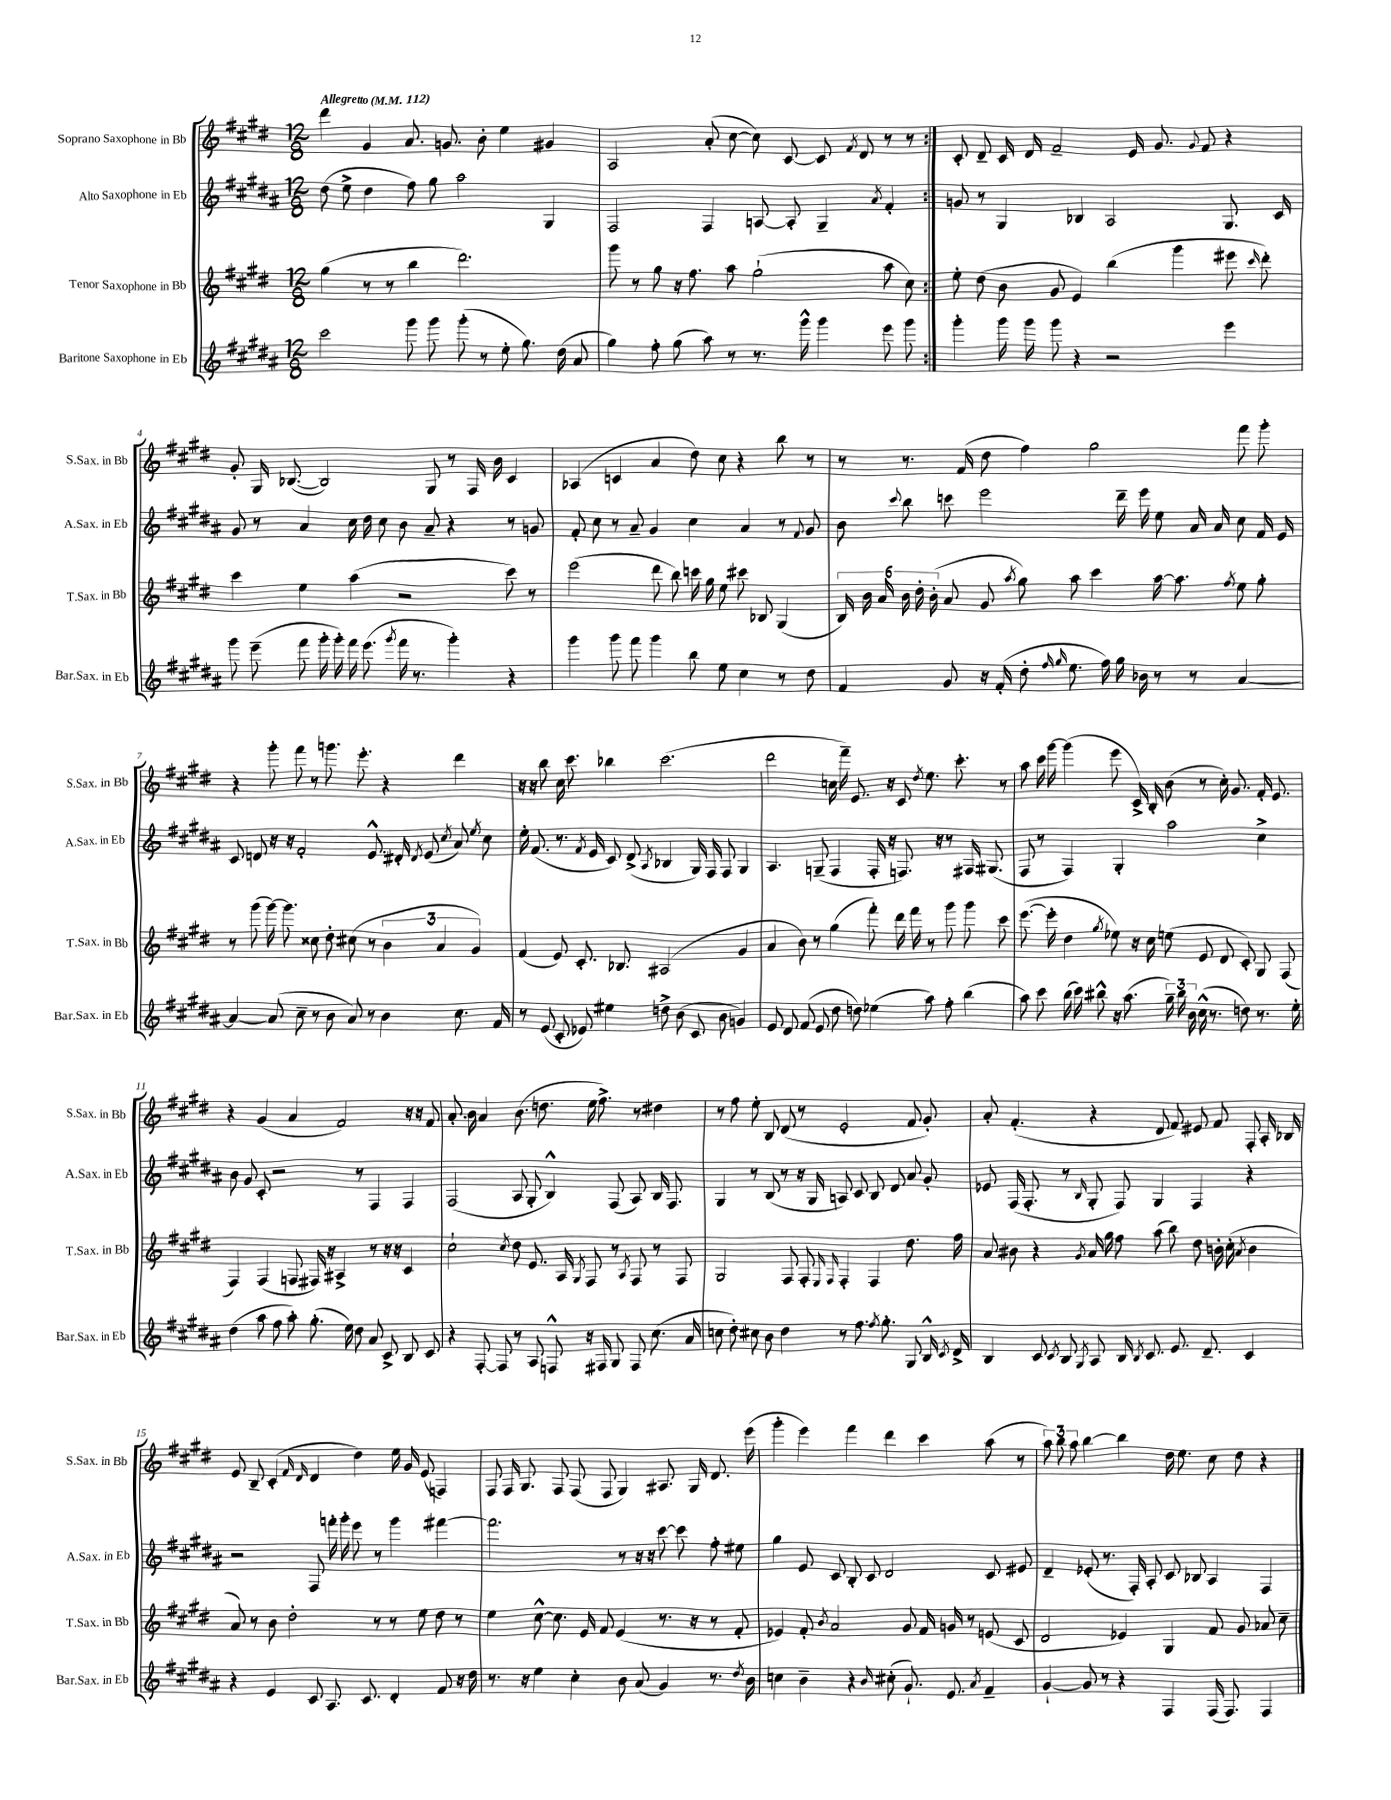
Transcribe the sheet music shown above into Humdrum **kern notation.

**kern	**kern	**kern	**kern
*staff4	*staff3	*staff2	*staff1
*clefG2	*clefG2	*clefG2	*clefG2
*k[f#c#g#d#a#]	*k[f#c#g#d#]	*k[f#c#g#d#a#]	*k[f#c#g#d#]
*M12/8	*M12/8	*M12/8	*M12/8
*MM112	*MM112	*MM112	*MM112
2ccc#\	(4gg#\	(8dd#\	4ddd#\
.	.	8ee^\	.
.	8r	4dd#\	4g#/
.	8r	.	.
8ggg#\	4bb\	8ff#\)	8.a/
8ggg#\	.	8gg#\	.
.	.	.	8.g/
(8ggg#'\	2.ddd#\)	2aa#\	.
8r	.	.	8b'\
8ee'\	.	.	4ee\
8.gg#\)	.	.	.
.	.	4G#/	4g#/
(16dd#\	.	.	.
8a#/	.	.	.
=	=	=	=
4gg#\)	8ggg#\	2F#/	2A/
.	8r	.	.
8ff#'\	8gg#\	.	.
(8gg#\	16r	.	.
.	8.ff#\	.	.
8aa#\)	.	4F#/	(8a'/
8r	8aa\	.	[8cc#\
8.r	(2gg#`\	[8A/	8cc#\])
.	.	8A'/]	[8c#/
16ggg#^^\	.	.	.
4ggg#\	.	4G#~/	8c#/]
.	.	.	8qf#/
.	.	.	8d#/
.	.	8qa#/	.
8eee\	8aa\	4f#'/	8r
8ggg#\	8cc#\)	.	8r
=:|!	=:|!	=:|!	=:|!
4ggg#'\	8ee'\	8g/	8c#'/
.	(8dd#\	8r	8d#~/
16ggg#\	8b\	4G#/	16c#/
16ggg#\	.	.	16d#/
8ggg#\	8g#/	.	2f#~/
4r	4e/)	4B-/	.
2r	(4bb\	2A#/	.
.	.	.	16e/
.	.	.	8.g#/
.	4ggg#\	.	.
.	.	.	8qqg#/
.	.	.	8f#/
4eee\	8eee#\	8.G#/	4r
.	16qqccc#/	.	.
.	8ddd#'\)	.	.
.	.	16c#/	.
=	=	=	=
8ggg#\	4ccc#\	8g#/	8g#'/
(8eee~\	.	8r	16G#/
.	.	.	([8.B-/
8fff#\	4ee\	4a#/	.
16ggg#'\	.	.	2B-/])
16ggg#'\)	.	.	.
16fff#\	(4aa\	16cc#\	.
(8.eee\	.	16dd#\	.
.	.	8cc#\	.
8qggg#/	.	.	.
16fff#\	2r	8b\	.
8.r	.	.	.
.	.	8a#~/	8G#/
4ggg#'\)	.	4r	8r
.	.	.	16F#/
.	.	.	16b\
4r	8ccc#\)	8r	4c#/
.	8r	8g/	.
=	=	=	=
4ggg#\	(2eee\	8f#'/	(4A-/
.	.	8cc#\	.
8ggg#\	.	8r	4c/
8fff#\	.	8a#~/	.
4ggg#\	8ddd#\	4g#/	4a/
.	8bb\)	.	.
8bb\	16ccc\	4cc#\	8dd#\)
.	16gg#\	.	.
8ee\	8ee\	.	8cc#\
4cc#\	8ccc#\	4a#/	4r
.	8B-/	.	.
8r	(4G#/	8r	8bb\
.	.	8qqf#/	.
8dd#\	.	8g#/	8r
=	=	=	=
4f#/	24B/)	8b\	8r
.	24b\	.	.
.	24a/	.	.
.	.	8qqccc#/	.
.	24b\	8bb\	8.r
.	24dd#'\	.	.
.	(24b'\	.	.
8g#/	8a/	8ccc\	.
.	.	.	(16f#/
16r	8g#/	2eee\	8dd#\
(16f#'/	.	.	.
.	8qaa/	.	.
8dd#'\	8gg#\)	.	4ff#\)
16qqff#/	.	.	.
16qqgg#/	.	.	.
8.ee\	8aa\	.	.
.	4ccc#\	.	2gg#\
16ff#\)	.	.	.
16gg#\	.	16ddd#~\	.
16b-\	.	16eee\	.
8r	[16aa\	8ee\	.
.	8.aa\]	.	.
8r	.	16a#/	.
.	.	16a#/	.
.	8qff#/	.	.
[4a#/	8ee\	8cc#\	8fff#\
.	8gg#'\	16f#/	8ggg#'\
.	.	16e/	.
=	=	=	=
4a#/_	8r	8c#/	4r
.	(8ggg#\	8d/	.
(8a#/]	[16ggg#\)	16r	8ggg#'\
.	8.ggg#\]	16r	.
8cc#~\	.	2f#'/	8fff#\
8r	8cc##\	.	8r
8b\	8dd#'\	.	8.ggg\
8a#/)	(8cc#\	.	.
.	.	.	8.eee'\
8r	8r	8.e^^/	.
4b\	6b\	.	4r
.	.	16d#'/	.
.	.	8qd#/	.
.	.	(8e/	.
.	6a/	.	.
.	.	8qcc#/	.
8.cc#\	.	8a#/)	4ddd#\
.	6g#/)	.	.
.	.	8qee/	.
.	.	8cc#\	.
16f#/	.	.	.
=	=	=	=
8r	(4f#/	16ee'\	16r
.	.	(8.f#/	16r
(8e/	.	.	8bb\
8c#'/	8e/)	8.r	16cc#\
.	.	.	8.ccc#\
8e-/)	8.c#'/	.	.
.	.	8qf#/	.
.	.	16e/	.
4ee#\	.	8c#/)	4bb-\
.	8.B-/	.	.
.	.	(8d#^/	.
.	.	8qA#/	.
8dd^\	(2A#/	4B-/	(2.ccc#\
(8b\	.	.	.
8c#/	.	16G#/)	.
.	.	16F#/	.
8b\	.	8F#/	.
4g/)	4g#/	4G#/	.
=	=	=	=
8e/	4a/	4.A#/	2ddd#\
8d#/	.	.	.
(8f#/	8b\)	.	.
8e/	8r	(8G~/	.
8dd#\	(4gg#\	4F#/	16cc\
.	.	.	16fff#~\)
8dd\)	.	.	8.e/
(4ee-\	8fff#'\)	16F#'/	.
.	.	16r	16r
.	16ddd#\	8.F/)	8c#/
.	16fff#\	.	.
.	.	.	8qdd#/
8aa#\)	8r	.	8.ee\
.	.	16r	.
8ff#'\	8ggg#\	8r	.
.	.	.	8.ccc#'\
(4bb\	8ggg#\	16F#/	.
.	.	(8.G#/	.
.	8ccc#\	.	8r
=	=	=	=
8aa#\)	([8.eee\	8F#/	8aa\
8ccc#\	.	8r	16ccc#\
.	16eee'\]	.	[16ggg#\
(16bb\	4dd#\	4F#/)	(4ggg#\]
16ccc#\)	.	.	.
8bb#^^\	.	.	.
.	8qgg#/	.	.
16r	8ee-\)	4G#'/	8eee\
(8.aa#\	.	.	.
.	16r	.	16c#^/)
.	16cc#\	.	16B'/
24gg#~\)	(8ee\	2aa#\	(8b\
24bb#\	.	.	.
24b\	.	.	.
(16cc#^^\	8e/	.	8r
8.r	.	.	.
.	8d#/	.	16cc#'\)
.	.	.	8.g#/
8dd\)	8c#'/)	.	.
8.r	8G#/	4cc#^\	16f#'/
.	.	.	8.e/
.	(8F#/	.	.
16ee'\	.	.	.
=	=	=	=
(4dd#\	4F#/)	8b\	4r
.	.	8g#/	.
8aa#\	(4F#/	8c#'/	(4g#/
8ff#\	.	2r	.
8aa#'\)	8F/	.	4a/
(8.gg#'\	16F#/)	.	.
.	16r	.	.
.	4A#^/	.	2f#/)
16ee\)	.	.	.
8dd#\	.	8r	.
8a#/	8r	4F#/	.
8c#^/	16r	.	.
.	16r	.	.
8B/	4c#/	4F#/	16r
.	.	.	16r
8c#/	.	.	8f#/
=	=	=	=
4r	2cc#`\	(2F#/	8.a'/
.	.	.	16b\
[8F#'/	.	.	4a/
8F#/]	.	.	.
.	8qcc#/	.	.
8r	8dd#\	8A#/	(8.b\
8A#/	8.e/	8G#'/	.
.	.	.	8.dd\
8F^^/	.	4B^^/)	.
.	16A/	.	.
.	8qG#/	.	.
16r	8F#/	.	16ee\
16F#/	.	.	8.ff#^\)
8G#/	8r	(8F#/	.
.	8qA/	.	.
8F#/	8F#/	8A#/)	8r
(8.cc#\	8r	16B/	4dd#\
.	.	8.F#/	.
.	8F#/	.	.
16a#/	.	.	.
=	=	=	=
8cc\	2G#/	4G#/	8r
8dd#'\)	.	.	8ff#\
8cc#\	.	8r	8ee'\
8b\	.	(8B/	8B/
4dd#\	8F#/	8r	(8d#/
.	8F#'/	16r	8r
.	.	16G#/	.
.	16qqE/	.	.
.	16qqF#/	.	.
8r	4F#'/	8A/)	2e'/
8.ff#\	.	8c#/	.
.	4F#/	8B/	.
8qff#/	.	.	.
8.gg#'\	.	.	.
.	.	8d#/	.
8G#/	8.dd#\	8a#/	8f#/
16B^^/	.	8g#'/	8g#'/)
8qc#/	.	.	.
16d#^/	16ff#\	.	.
=	=	=	=
4B/	8a/	8e-/	8a'/
.	8b#\	(16F#/	(4.f#'/
.	.	8.F#'/	.
8c#/	4r	.	.
8qc#/	.	.	.
8B/	.	8r	.
8qG#/	8qg#/	16qqB/	.
8A#/	16a/	8G#'/	4r
.	16gg#\	.	.
16B/	8ff#\	8F#/)	.
8qB/	.	.	.
8.c#/	.	.	.
.	(8aa\	4G#/	8d#/
8.e/	8bb\)	.	8f#/)
.	8dd#\	4F#/	8e#/
8.d#~/	.	.	.
.	16b'\	.	8f#/
.	(16cc#'\	.	.
.	8qa/	.	.
4c#/	4b\	4r	8F#'/
.	.	.	16A'/
.	.	.	16B-/
=	=	=	=
4r	8a/)	2r	8e/
.	8r	.	8B~/
4e/	8b\	.	(4c#'/
.	2dd#'\	.	.
.	.	.	16qqf#/
.	.	.	16qqd#/
8c#/	.	8F#/	4d#/
8.A#/	.	16fff'\	.
.	.	16ggg#'\	.
.	.	8eee\	4dd#\)
8.c#/	.	.	.
.	8r	8r	.
4d#'/	8r	4ggg#\	16ee\
.	.	.	16g#/
.	8ee\	.	(8e/
8f#/	8dd#\	[4fff#\	4F/)
16r	8r	.	.
16dd#\	.	.	.
=	=	=	=
8.r	4ee\	2.fff#\]	8F#/
.	.	.	16F#/
16r	.	.	8.G#/
4ee\	[8cc#^^\	.	.
.	8.cc#\]	.	8F#/
4cc#'\	.	.	(8F#/
.	16e/	.	.
.	8f#/	.	8F#/
8b\	(4e/	8r	4G#/)
(8a#/	.	16r	.
.	.	16r	.
4g#/)	8.r	[8ccc#\	8.A#/
.	.	8ccc#\]	.
.	16r	.	16G#/
8.r	8r	8ff#'\	8.d#/
.	8f#'/	8ee#\	.
8qdd#/	.	.	.
16b\	.	.	(16eee\
=	=	=	=
4cc\	4e-/)	4gg#\	4ggg#'\
4b~\	8f#'/	8e/	4eee\)
.	8qb/	.	.
.	2a/	8c#/	.
4r	.	8B'/	4fff#\
.	.	8c#/	.
16qqb/	.	.	.
(8cc#'\	.	2d#/	4ddd#\
8.g#`/)	8g#/	.	.
.	16f#/	.	4ccc#\
8.e/	16g/	.	.
.	8r	.	.
8qa#/	.	.	.
4f#~/	(8e/	8c#/	(8aa\
.	8c#/	8e#/	8r
=	=	=	=
[4g#`/	2d#/	4d#~/	12aa\)
.	.	.	12bb\
.	.	.	12aa\
8g#/]	.	(8e-'/	[4bb\
8r	.	8.r	.
4r	4e-/)	.	4bb\]
.	.	16F#'/)	.
.	.	8A#'/	.
4F#/	4G#/	8c#/	16dd#\
.	.	.	8.ee\
.	.	8B-/	.
(16F#/	8f#/	4A#/	8cc#\
8.F#/)	.	.	.
.	8g#/	.	8dd#\
4F#/	8a-/	4F#/	4r
.	8cc#~\	.	.
==	==	==	==
*-	*-	*-	*-
